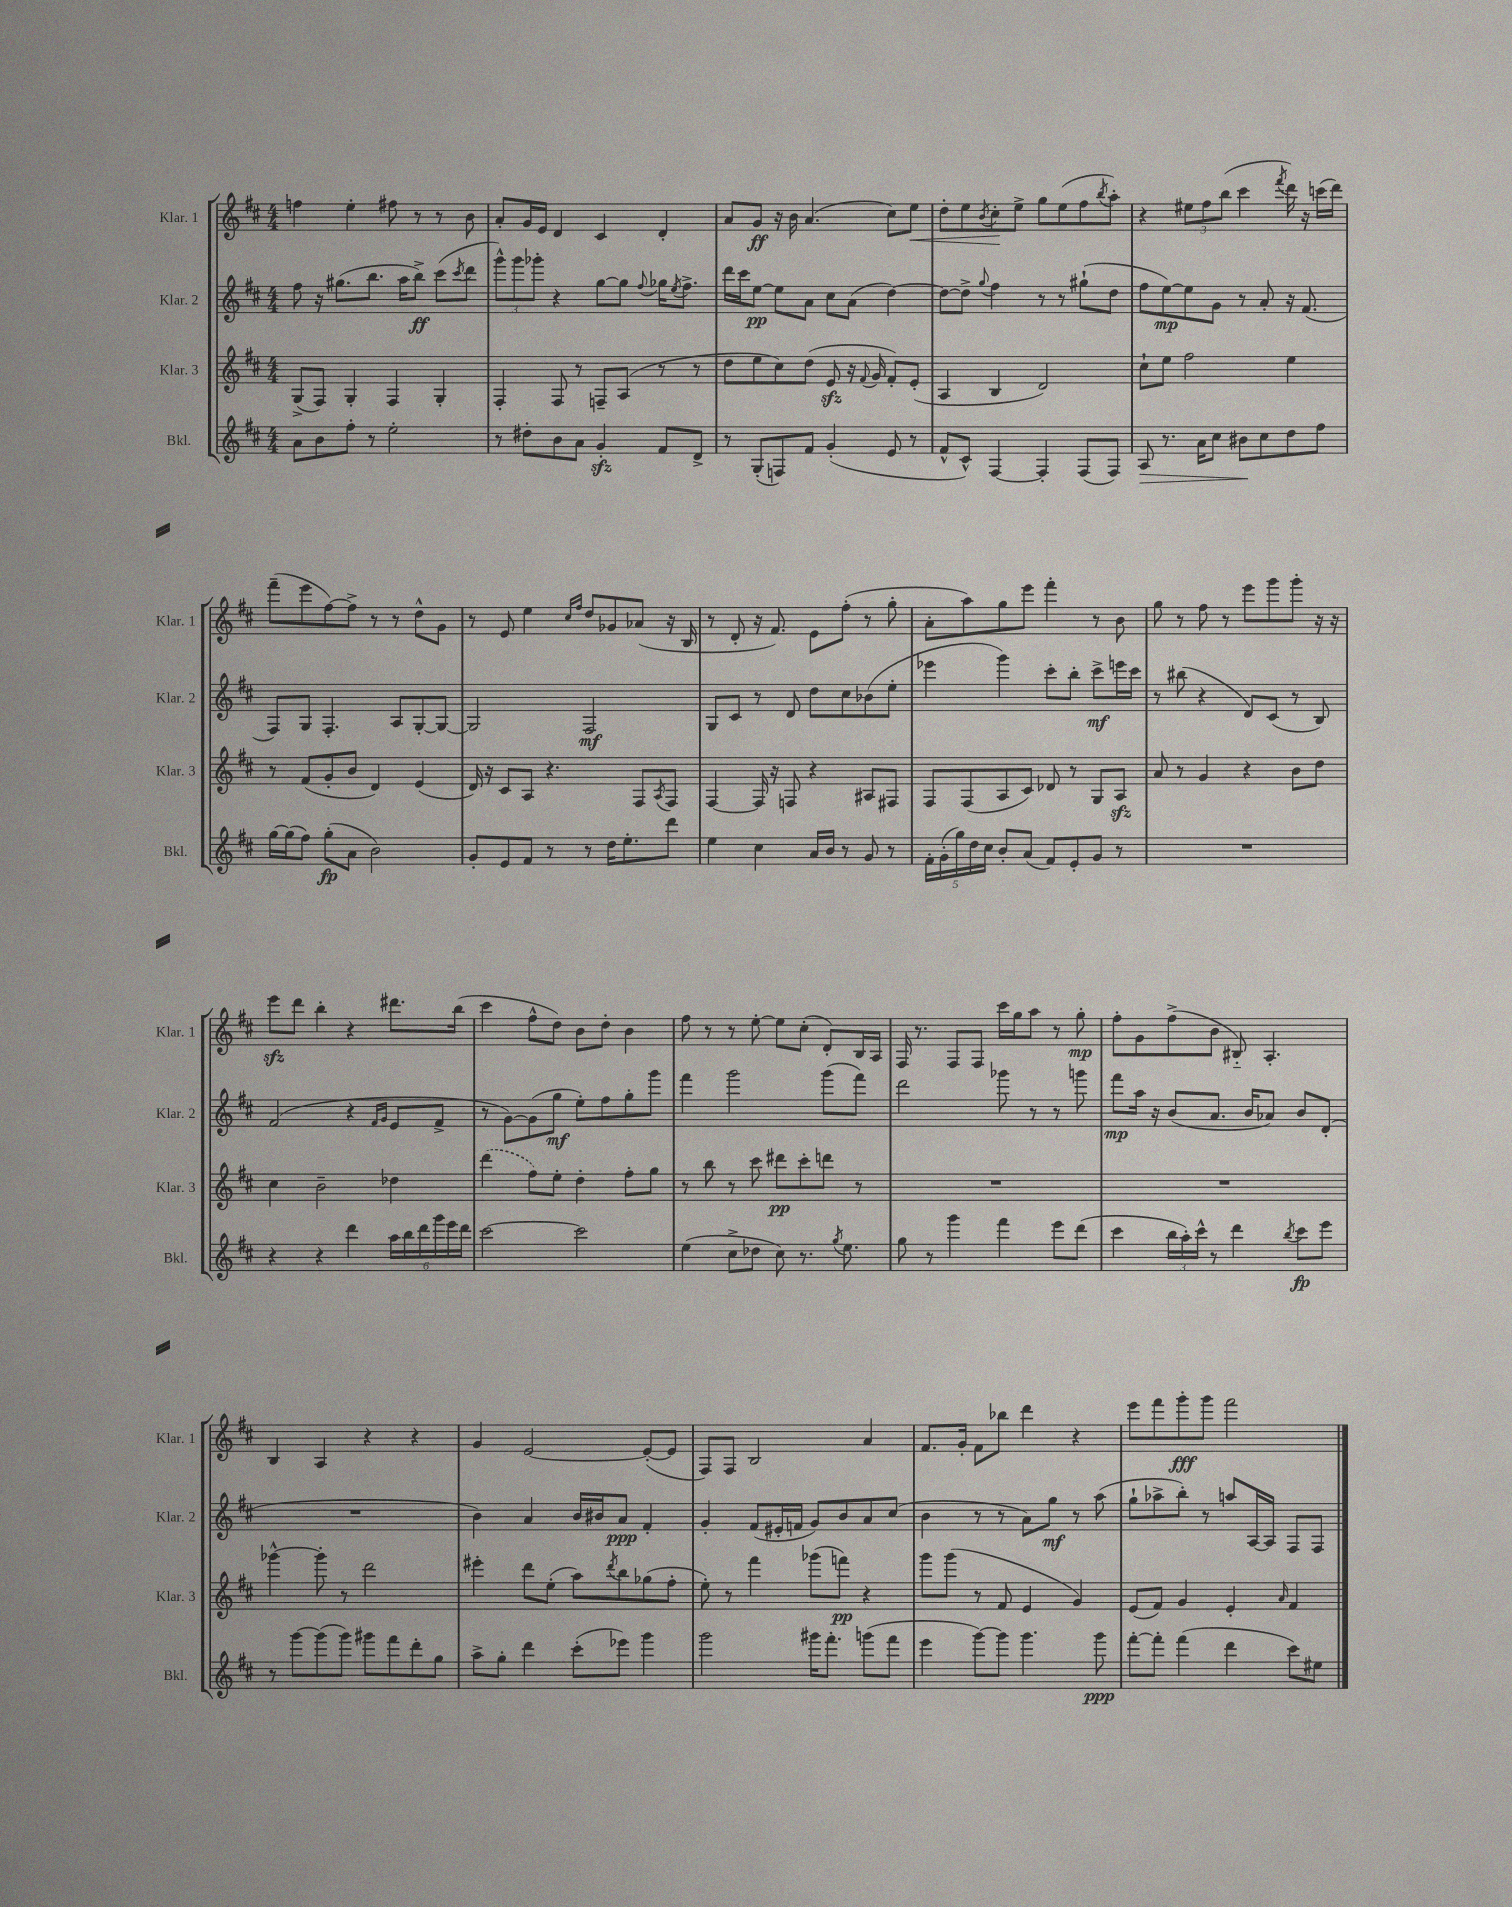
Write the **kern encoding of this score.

**kern	**kern	**kern	**kern
*staff4	*staff3	*staff2	*staff1
*clefG2	*clefG2	*clefG2	*clefG2
*k[f#c#]	*k[f#c#]	*k[f#c#]	*k[f#c#]
*M4/4	*M4/4	*M4/4	*M4/4
8a	(8G^	8ff#	4ff
8b	8F#)	16r	.
.	.	(8.gg#	.
8ff#'	4G'	.	4ee'
8r	.	8.bb	.
2ee'	4F#	.	8ff#
.	.	16aa	.
.	.	8bb^)	8r
.	4G'	(8ccc#	8r
.	.	8qccc#	.
.	.	8ddd	8b
=	=	=	=
8r	4F#'	12ggg^^)	8a'
.	.	12ggg	.
8dd#'	.	.	16g
.	.	12ggg-'	.
.	.	.	16e
8b	8F#	4r	4d
8a	8r	.	.
4g'	8F~	[8gg	4c#
.	(8A	8gg]	.
.	.	8qqff#	.
8f#	8r	16gg-	4d'
.	.	8qee	.
.	.	8.ff#^	.
8d^	8r	.	.
=	=	=	=
8r	8dd	16ddd	8a
.	.	16ccc#	.
(8G'	8ee	[8ee	8g
8F)	8cc#)	8ee]	16r
.	.	.	16b
8f#	(8dd	8a	(4.a
(4g'	8e	8cc#	.
.	16r	(8a	.
.	8qqf#	.	.
.	16g	.	.
8e	8f#')	[4dd)	8cc#)
8r	(8e'	.	8ee
=	=	=	=
8f#^^	4A	8dd_	8dd'
8c#^^)	.	8dd^]	8ee
.	.	8qqgg	8qb
[4F#	4B	4ff#	8cc#'
.	.	.	8ee^
4F#']	2d)	8r	8gg
.	.	8r	(8ee
(8F#	.	(8gg#`	8ff#
.	.	.	8qbb
8F#)	.	8dd	8aa')
=	=	=	=
8A	8cc#`	8ff#	4r
8.r	8ee	[8ee)	.
.	2ff#	8ee]	12ee#
16a	.	.	.
.	.	.	12ff#
8cc#	.	8g	.
.	.	.	(12bb
8b#	.	8r	4ccc#
8cc#	.	8a'	.
.	.	.	8qfff#
8dd	4ee	16r	16ddd)
.	.	(8.f#	16r
8ff#	.	.	(16ccc
.	.	.	16ddd)
=	=	=	=
[16gg	8r	8F#)	(8fff#~
(16gg]	.	.	.
8ff#)	(8f#	8G	8eee
(8gg'	8g'	4.F#'	[8ff#)
8a	8b	.	8ff#^]
2b)	4d)	.	8r
.	.	8A	8r
.	(4e	[8G'	8dd^^
.	.	8G_	8g
=	=	=	=
8g'	16d)	2G]	8r
.	16r	.	.
8e	8c#	.	8e
8f#	8A	.	4ee
8r	4.r	.	.
.	.	.	16qqcc#
.	.	.	16qqff#
8r	.	2F#	8dd
16dd	.	.	8g-
8.ee'	.	.	.
.	8F#	.	(8a-
.	8qA	.	.
8ddd	8F#	.	16r
.	.	.	16B
=	=	=	=
4ee	[4F#	8G	8r
.	.	8c#	8d'
4cc#	16F#]	8r	16r
.	16r	.	8.f#)
.	8F	8d	.
16a	4r	8dd	8e
16b	.	.	.
8r	.	8cc#	(8ff#'
8g	8A#	(8b-	8r
8r	8F#	8ee'	8gg'
=	=	=	=
20f#'	8F#	4eee-	8a'
(20g'	.	.	.
20gg)	.	.	.
.	(8F#	.	8aa)
20dd	.	.	.
20cc#	.	.	.
8b'	8A	4ggg)	8gg
(8a	8c#)	.	8eee
8f#)	8d-	8ccc#'	4fff#'
8e'	8r	8bb'	.
8g	8G	8ccc#^	8r
8r	8A	16eee	8b
.	.	16ccc#	.
=	=	=	=
1r	8a	8r	8gg
.	8r	(8bb#	8r
.	4g	4r	8ff#
.	.	.	8r
.	4r	8d)	8eee
.	.	(8c#	8ggg
.	8b	8r	8ggg'
.	8dd	8B)	16r
.	.	.	16r
=	=	=	=
4r	4cc#	(2f#	8eee
.	.	.	8ddd
4r	2b~	.	4bb'
4ddd	.	4r	4r
.	.	16qqf#	.
.	.	16qqg	.
24aa	4dd-	8e	8.ddd#
24bb	.	.	.
24ddd	.	.	.
24ggg	.	8f#^	.
24eee	.	.	.
.	.	.	(16bb
24ddd	.	.	.
=	=	=	=
[2ccc#	(4ddd	8r	4ccc#
.	.	[8g)	.
.	8ff#)	(8g]	8ff#^^
.	8ee'	8gg	8dd)
2ccc#]	4dd'	8ee')	8b
.	.	8ff#	8dd'
.	8ff#'	8gg'	4b
.	8gg	8ggg	.
=	=	=	=
(4ee	8r	4fff#	8ff#
.	8bb	.	8r
8cc#^	8r	2ggg	8r
8dd-	8ccc#	.	[8ee'
8cc#)	8ddd#	.	8ee]
8.r	8ccc#'	.	(8cc#'
.	8ddd	(8ggg	8d')
8qgg	.	.	.
8.ee	.	.	.
.	8r	8fff#)	16B
.	.	.	16A
=	=	=	=
8gg	1r	2ddd	16F#
.	.	.	8.r
8r	.	.	.
4ggg	.	.	8F#
.	.	.	8F#
4fff#	.	8ggg-	16ccc#
.	.	.	16gg
.	.	8r	8aa
8eee	.	8r	8r
(8ddd	.	8ggg	8gg'
=	=	=	=
4ccc#	1r	8fff#	8ff#'
.	.	16aa	8g
.	.	16r	.
24bb	.	(8b	(8ff#^
24aa')	.	.	.
24ccc#^^	.	.	.
8r	.	8.a	8b
4ddd	.	.	8B#'~)
.	.	16b	.
.	.	8a-)	4.A'
8qbb	.	.	.
8ccc#	.	8b	.
8eee	.	(8d'	.
=	=	=	=
8r	[4ggg-^^	1r	4B
[8ggg	.	.	.
(8ggg]	8ggg-']	.	4A
8ggg)	8r	.	.
8ggg#	2ddd	.	4r
8fff#	.	.	.
8ddd'	.	.	4r
8gg	.	.	.
=	=	=	=
8aa^	4eee#'	4b)	4g
8gg'	.	.	.
4ddd	8ddd	4a	[2e
.	(8ee'	.	.
(8ccc#'	8aa)	16b	.
.	.	16b#	.
.	8qddd	.	.
8eee-)	8bb	8a	.
4ggg	(8gg-	4f#'	(8e'_
.	8ff#'	.	8e]
=	=	=	=
2ggg	8ee')	4g'	8F#)
.	8r	.	8F#
.	4fff#	(8f#	2B
.	.	16e#'	.
.	.	16f	.
16ggg#	(8ggg-	8g)	.
8.fff#'	.	.	.
.	8fff)	8b	.
(8ggg	4r	8a	4a
8fff#	.	(8cc#	.
=	=	=	=
4eee	8ggg	4b	8.f#
.	(8ggg	.	.
.	.	.	16g'
[8ggg)	8r	8r	8f#
8ggg]	8f#	8r	8bb-
4.ggg	4e	8a)	4ddd
.	.	8gg	.
.	4g)	8r	4r
8ggg	.	(8aa	.
=	=	=	=
[8fff#'	(8e	8gg`	8eee
8fff#']	8f#)	8aa-^	8fff#
(4fff#	4g	8bb')	8ggg'
.	.	8r	8ggg
4ddd	4e'	8aa	2fff#
.	.	[16A	.
.	.	16A]	.
.	16qqa	.	.
8ccc#)	4f#	8F#	.
8ee#	.	8F#	.
==	==	==	==
*-	*-	*-	*-
